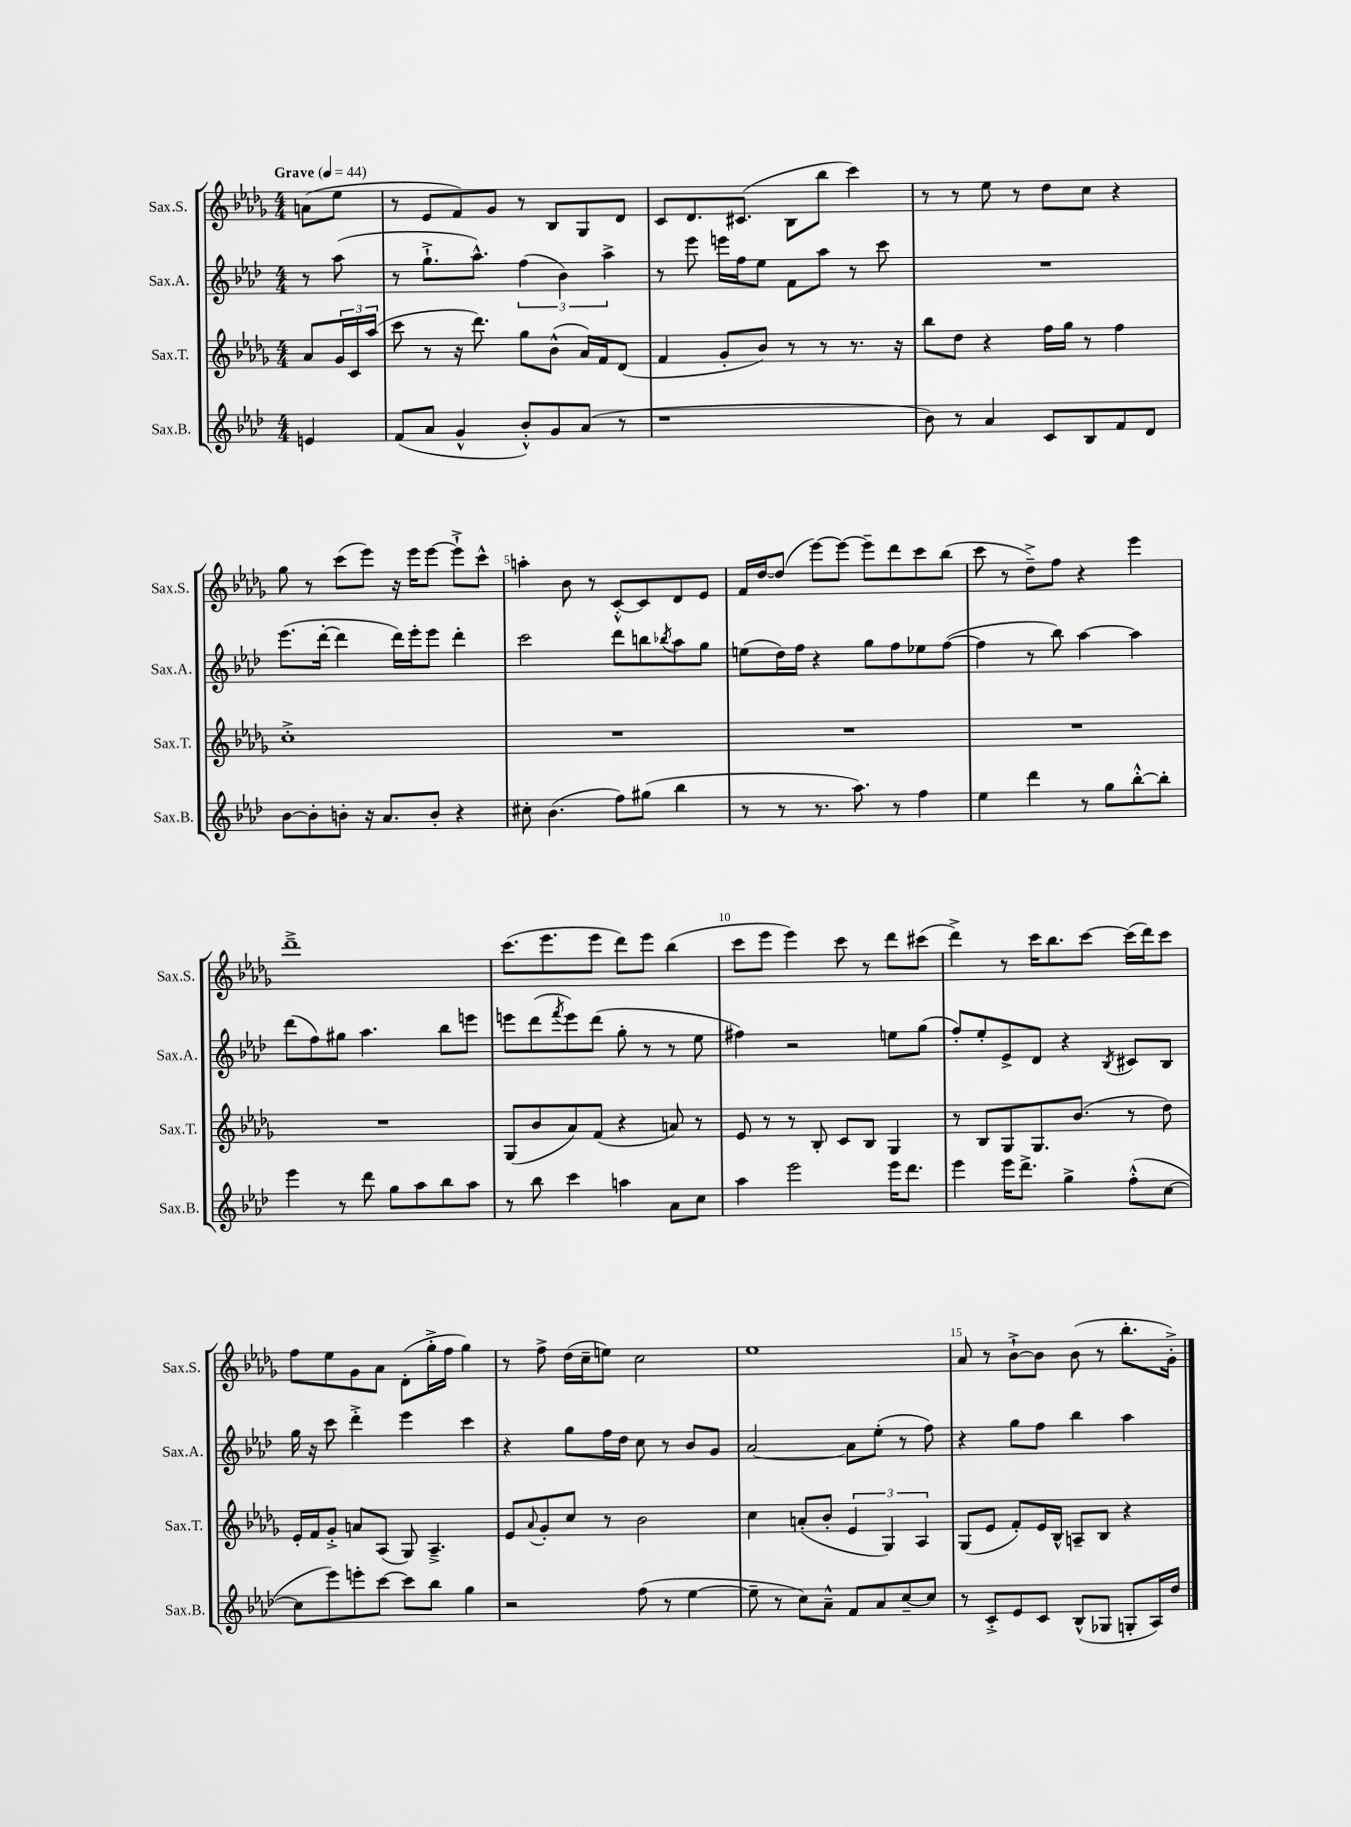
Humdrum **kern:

**kern	**kern	**kern	**kern
*part4	*part3	*part2	*part1
*staff4	*staff3	*staff2	*staff1
*I"Sax.B.	*I"Sax.T.	*I"Sax.A.	*I"Sax.S.
*I'Sax.B.	*I'Sax.T.	*I'Sax.A.	*I'Sax.S.
*clefG2	*clefG2	*clefG2	*clefG2
*k[b-e-a-d-]	*k[b-e-a-d-g-]	*k[b-e-a-d-]	*k[b-e-a-d-g-]
*M4/4	*M4/4	*M4/4	*M4/4
*MM44	*MM44	*MM44	*MM44
=	=	=	=
!	!	!	!LO:TX:a:B:t=Grave
4en/	8a-/L	8r	(8an\L
.	24g-/L	(8aa-\	8ee-\J
.	24c/	.	.
.	(24aa-/JJ	.	.
=1	=1	=1	=1
(8f/L	8ccc\	8r	8r
8a-/J	8r	8.gg`^\L	8e-/L
4g^^/	16r	.	8f/)
.	8.ddd-\)	8.aa-^^\J)	.
.	.	.	8g-/J
8b-'^^/L)	8gg-\L	(6ff\	8r
8g/	(8b-^^\J	.	8B-/L
.	.	6b-\)	.
(8a-/J	16a-/LL)	.	8G-/
.	16f/J	.	.
.	.	6aa-^\	.
8r	(8d-/J	.	8d-/J
=2	=2	=2	=2
1r	4f/	8r	8c/L
.	.	8eee-\	8.d-/
.	8g-'/L	16eeen\LL	.
.	.	16ff\J	(8.c#X/J
.	8b-/J)	8ee-\J	.
.	8r	8f\L	8B-\L
.	8r	8aa-\J	8bb-\J
.	8.r	8r	4ccc\)
.	.	8ccc\	.
.	16r	.	.
=3	=3	=3	=3
8b-\)	8bb-\L	1r	8r
8r	8dd-\J	.	8r
4a-/	4r	.	8ee-\
.	.	.	8r
8c/L	16ff\LL	.	8dd-\L
.	16gg-\JJ	.	.
8B-/	8r	.	8cc\J
8f/	4ff\	.	4r
8d-/J	.	.	.
!!LO:LB:g=z
=4	=4	=4	=4
[8b-\L	1cc'^	(8.eee-\L	8gg-\
8b-'\]	.	.	8r
.	.	[16ddd-'\Jk	.
8bn'\J	.	4ddd-\]	(8ccc\L
16r	.	.	8eee-\J)
8.a-/L	.	.	.
.	.	16ddd-\LL)	16r
.	.	16eee-'\J	16eee-\KL
8b'/J	.	8eee-\J	[8eee-\J
4r	.	4ddd-'\	8eee-`^\L]
.	.	.	8ccc^^\J
=5	=5	=5	=5
8cc#X'\	1r	2ccc\	4aan'\
(4.b-\	.	.	.
.	.	.	8b-\
.	.	.	8r
8ff\L)	.	8ddd-\L	[8c'^^/L
(8gg#X\J	.	8bbn\	8c/]
.	.	8qbb-X/	.
4bb-\	.	8aa-\	8d-/
.	.	8gg\J	8e-/J
=6	=6	=6	=6
8r	1r	(8een\L	16f/LL
.	.	.	[16dd-/J
8r	.	16dd-\L)	(8dd-/J]
.	.	16ff\JJ	.
8.r	.	4r	[8eee-\L)
.	.	.	8eee-\J_
8.aa-\)	.	.	.
.	.	8gg\L	8eee-~\L]
8r	.	8ff\	8ddd-\
4ff\	.	8ee-X\	8ccc\
.	.	([8ff\J	(8bb-\J
=7	=7	=7	=7
4ee-\	1r	4ff\]	8ccc\
.	.	.	8r
4ddd-\	.	8r	8dd-~^\L)
.	.	8bb-\)	8ff\J
8r	.	[4aa-\	4r
8gg\L	.	.	.
[8bb-'^^\	.	4aa-\]	4eee-\
8bb-'\J]	.	.	.
!!LO:LB:g=z
=8	=8	=8	=8
4eee-\	1r	(8ddd-\L	1ddd-~^
.	.	8ff\)	.
8r	.	8gg#X\J	.
8ddd-\	.	4.aa-\	.
8gg\L	.	.	.
8aa-\	.	.	.
8bb-\	.	8bb-\L	.
8aa-\J	.	8eeen\J	.
=9	=9	=9	=9
8r	(8G-/L	8eeen\L	(8.ccc\L
8bb-\	8b-/	(8ddd-\	.
.	.	.	8.eee-\
.	.	8qfff/	.
4ccc\	8a-/)	8eee\)	.
.	(8f/J	(8ddd-\J	8eee-\J
4aan\	4r	8gg'\	8ddd-\L)
.	.	8r	8eee-\J
8a-\L	8an/)	8r	(4bb-\
8cc\J	8r	8ee-\	.
=10	=10	=10	=10
4aa-\	8e-/	4ff#X\)	8ccc\L
.	8r	.	8eee-\J
2eee-\	8r	2r	4eee-\)
.	8B-'/	.	.
.	8c/L	.	8ccc\
.	8B-/J	.	8r
16eee-\KL	4G-/	8een\L	8ddd-\L
8.ddd-\J	.	.	.
.	.	(8gg\J	(8ccc#X\J
=11	=11	=11	=11
4eee-\	8r	8ff'/L)	4ddd-^\)
.	8B-/L	8ee-'/	.
16eee-\KL	8G-/	8e-^/	8r
8.ddd-^\J	.	.	.
.	8.G-/	8d-/J	16ccc\KL
.	.	.	8.bb-\
4gg^\	.	4r	.
.	(8.b-/J	.	.
.	.	.	[8ccc\J
.	.	8qB-/	.
(8ff'^^\L	8r	8c#X/L	(16ccc\LL]
.	.	.	16ddd-\J)
[8cc\J	8dd-\)	8B-/J	8ccc\J
!!LO:LB:g=z
=12	=12	=12	=12
8cc\L]	16e-'/LL	16gg\	8ff\L
.	16f/J	16r	.
8eee-\)	8g-'^/J	8ccc\	8ee-\
8eeen'\	8an/L	4ddd-'^\	8g-\
[8ccc\J	(8A-/J	.	8a-\J
8ccc\L]	8G-/)	4eee-\	(8d-'\L
8bb-\J	4.A-~^/	.	16gg-'^\L
.	.	.	16ff\JJ
4gg\	.	4ccc\	4gg-\)
=13	=13	=13	=13
2r	8e-/L	4r	8r
.	8qqa-/	.	.
.	8g-'/	.	8ff^\
.	8cc/J	8gg\L	(16dd-\LL
.	.	.	16cc~\J
.	8r	16ff\L	8een\J)
.	.	16dd-\JJ	.
(8ff\	2b-\	8cc\	2cc\
8r	.	8r	.
[4ee-\	.	8b-/L	.
.	.	8g/J	.
=14	=14	=14	=14
8ee-~\]	4cc\	[2a-/	1ee-
8r	.	.	.
8cc\L)	(8an'/L	.	.
8a-~^^\J	8b-'/J	.	.
8f/L	6e-/	8a-\L]	.
8a-/	.	(8ee-'\J	.
.	6G-/)	.	.
[8cc~/	.	8r	.
.	6A-/	.	.
8cc/J]	.	8ff\)	.
=15	=15	=15	=15
8r	(8G-/L	4r	8a-/
8c'^/L	8e-/J	.	8r
8e-/	8f'/L)	8gg\L	[8b-`^\L
8c/J	16e-/L	8ff\J	8b-\J]
.	16B-^^/JJ	.	.
(8B-^^/L	8An~/L	4bb-\	(8b-\
8G-X/J	8B-/J	.	8r
8Gn'/L	4r	4aa-\	8.bb-'\L
16A-/L)	.	.	.
16dd-/JJ	.	.	16g-'^\Jk)
==	==	==	==
*-	*-	*-	*-
